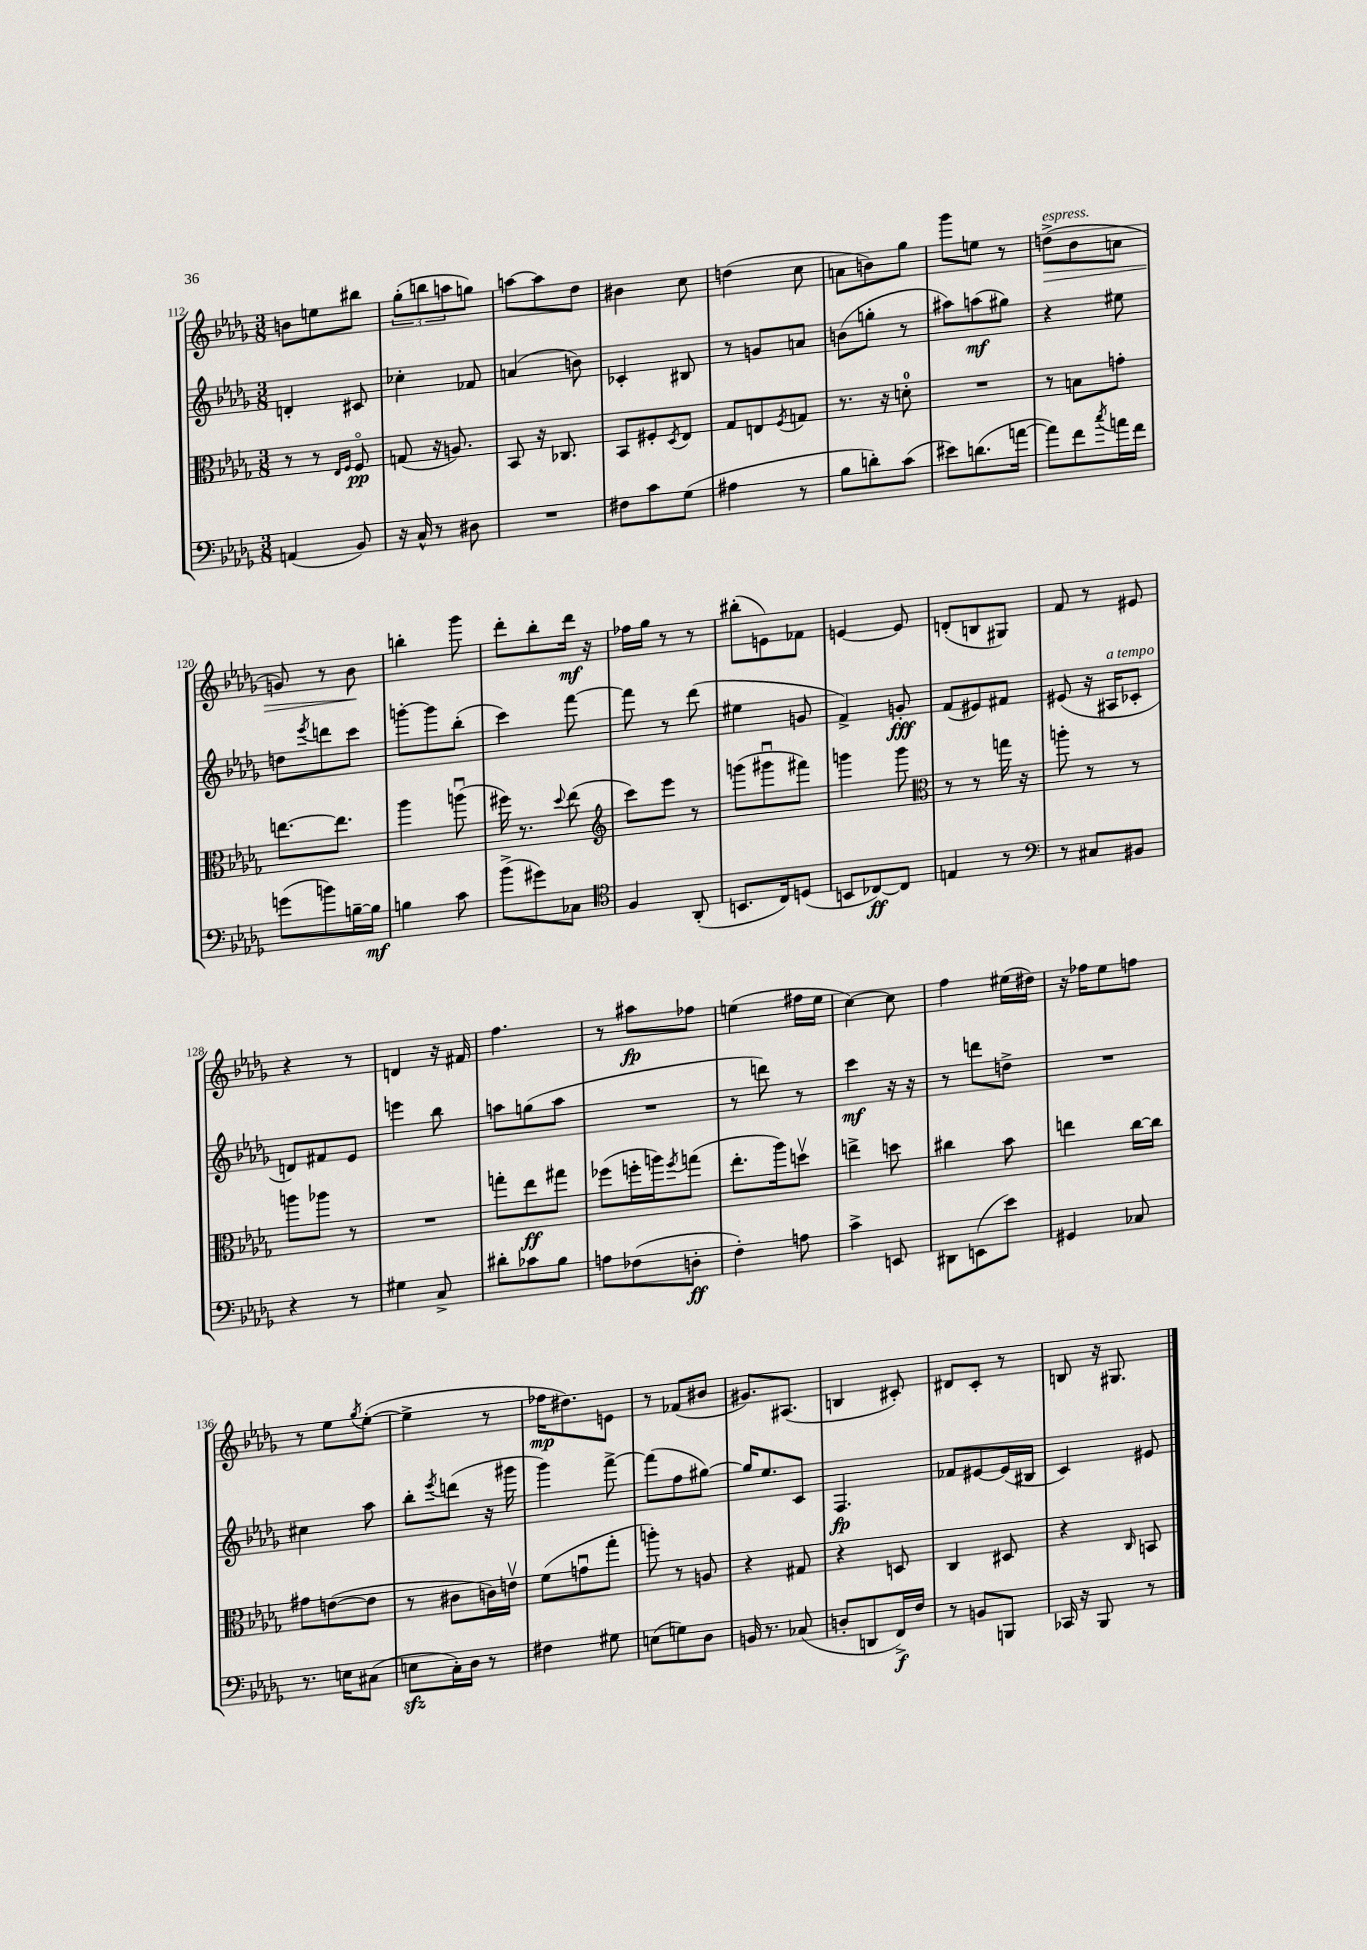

**kern	**kern	**kern	**kern
*staff4	*staff3	*staff2	*staff1
*clefF4	*clefC3	*clefG2	*clefG2
*k[b-e-a-d-g-]	*k[b-e-a-d-g-]	*k[b-e-a-d-g-]	*k[b-e-a-d-g-]
*M3/8	*M3/8	*M3/8	*M3/8
(4AA	8r	4d'	8b
.	8r	.	8ee
.	16qqE-	.	.
.	16qqF	.	.
8BB-)	8Fo	8c#	8bb#
=	=	=	=
16r	(8G	4cc-'	(12gg-'
16C^^	.	.	.
.	.	.	12bb
8r	16r	.	.
.	.	.	12aa
.	8.A)	.	.
8D#	.	8f-	8gg)
=	=	=	=
4.r	8BB-	(4a	[8aa
.	16r	.	8aa]
.	8.C-	.	.
.	.	8b)	8dd-
=	=	=	=
8F#	8BB-	4c-'	4b#
8c	8F#'	.	.
.	8qD-	.	.
(8G-	8E-	8B#	8cc
=	=	=	=
4A#	8G-	8r	(4dd
.	8E	8g	.
.	8qF	.	.
8r	8G	8a	8cc
=	=	=	=
8B-	8.r	(8b	8a
8d')	.	8gg'	8b)
.	16r	.	.
(8c	8d'	8r	8gg-
=	=	=	=
8e#)	4.r	8aa#)	8ggg-
(8.d	.	(8aa	8ee
.	.	8gg#)	8r
[16a	.	.	.
=	=	=	=
8a])	8r	4r	(8dd^
8f	8B	.	8b-
8qcc	.	.	.
16a	8g'	8ee#	8a
16f	.	.	.
=	=	=	=
(8g	[8.ee	8dd	8g)
.	.	8qeee-	.
8b)	.	8ddd	8r
.	8.ee]	.	.
[16B~	.	8ccc	8b-
16B]	.	.	.
=	=	=	=
4B	4aa-	[8ggg'	4bb'
.	.	8ggg]	.
8c	(8aau	(8bb-'	8ggg-
=	=	=	=
(8b-^	16ff#)	4ccc)	8ddd-'
.	8.r	.	.
8g#)	.	.	8bb-'
.	8qqdd-	.	.
8C-	(8ee-	[8fff	16ddd-
.	.	.	16r
=	=	=	=
*clefC4	*clefG2	*	*
4F	8ccc)	8fff]	16ff-
.	.	.	16gg-
.	8eee-	8r	8r
(8AA-'	8r	(8ddd-	8r
=	=	=	=
8.BB	(8ggg	4ee#	(8bb#'
.	8ggg#u	.	8e)
16C)	.	.	.
(8D	8fff#)	8g	8f-
=	=	=	=
8BB	4ggg	4f^)	[4e
[8C-)	.	.	.
8C-]	8ggg	8g'	8e]
=	=	=	=
*	*clefC3	*	*
4E	8r	(8f	(8d'
.	8r	8e#)	8B
8r	16gg	8f#	8G#)
.	16r	.	.
=	=	=	=
*clefF4	*	*	*
8r	8aa'	(8e#	8f
8C#	8r	16r	8r
.	.	16A#	.
8BB#	8r	8c-'	8e#
=	=	=	=
4r	8aa	8d)	4r
.	8aa-	8f#	.
8r	8r	8e-	8r
=	=	=	=
4G#	4.r	4eee	4d
8C^	.	8bb-	16r
.	.	.	16f#
=	=	=	=
8d#'	8gg'	8aa	4.ff
8c-	8ee-	(8gg	.
8B-	8gg#	8aa	.
=	=	=	=
8A	(8ff-	4.r	8r
(8F-	16ff'	.	8aa#
.	16aa)	.	.
.	8qff	.	.
8D'	(8gg	.	8ff-
=	=	=	=
4F')	8.ee-'	8r	(4ee
.	.	8ddd)	.
.	16aa-)	.	.
8A	8ddv	8r	16ff#
.	.	.	16ee
=	=	=	=
4c^	4ee^	4ccc	[4cc)
8EE	8dd	16r	8cc]
.	.	16r	.
=	=	=	=
8DD#	4cc#	8r	4ff
(8EE	.	8ddd	.
8e-)	8b-	8dd^	(16ee#
.	.	.	16dd#)
=	=	=	=
4GG#	4ee	4.r	16r
.	.	.	16ff-
.	.	.	8ee-
8C-	[16cc	.	8ff
.	16cc]	.	.
=	=	=	=
8.r	8g#	4cc#	8r
.	([8e	.	8ee-
16E	.	.	.
.	.	.	8qgg-
(8C#	8e]	8aa-	([8ee-'
=	=	=	=
8E	8r	8bb-'	4ee-^]
.	.	8qeee-	.
16C')	8c#	(8ddd	.
16D-	.	.	.
8r	16c)	16r	8r
.	16ev	16ggg#	.
=	=	=	=
4F#	(8f	4ggg-)	16ff-
.	.	.	8.dd#)
.	8gu	.	.
8G#	8gg-'	[8fff^	8e
=	=	=	=
(8E	8aa')	(8fff]	8r
8G)	8r	8ff	(8f-
8D-	8A	[8gg#)	8b#
=	=	=	=
16BB	4r	16gg#]	8.g#)
8.r	.	8.ee-	.
.	.	.	(8.A#
(8C-	8G#	8c	.
=	=	=	=
8D'	4r	4.F	4B
8DD	.	.	.
16FF^)	8D	.	8c#')
16F	.	.	.
=	=	=	=
8r	4C	8f-	8d#
8BB	.	[8e#	8c'
8BBB	8D#	(16e#]	8r
.	.	16B#	.
=	=	=	=
16CC-	4r	4c)	8B
16r	.	.	.
8BBB-	.	.	16r
.	.	.	8.G#
.	16qqC	.	.
8r	8BB	8e#	.
==	==	==	==
*-	*-	*-	*-
